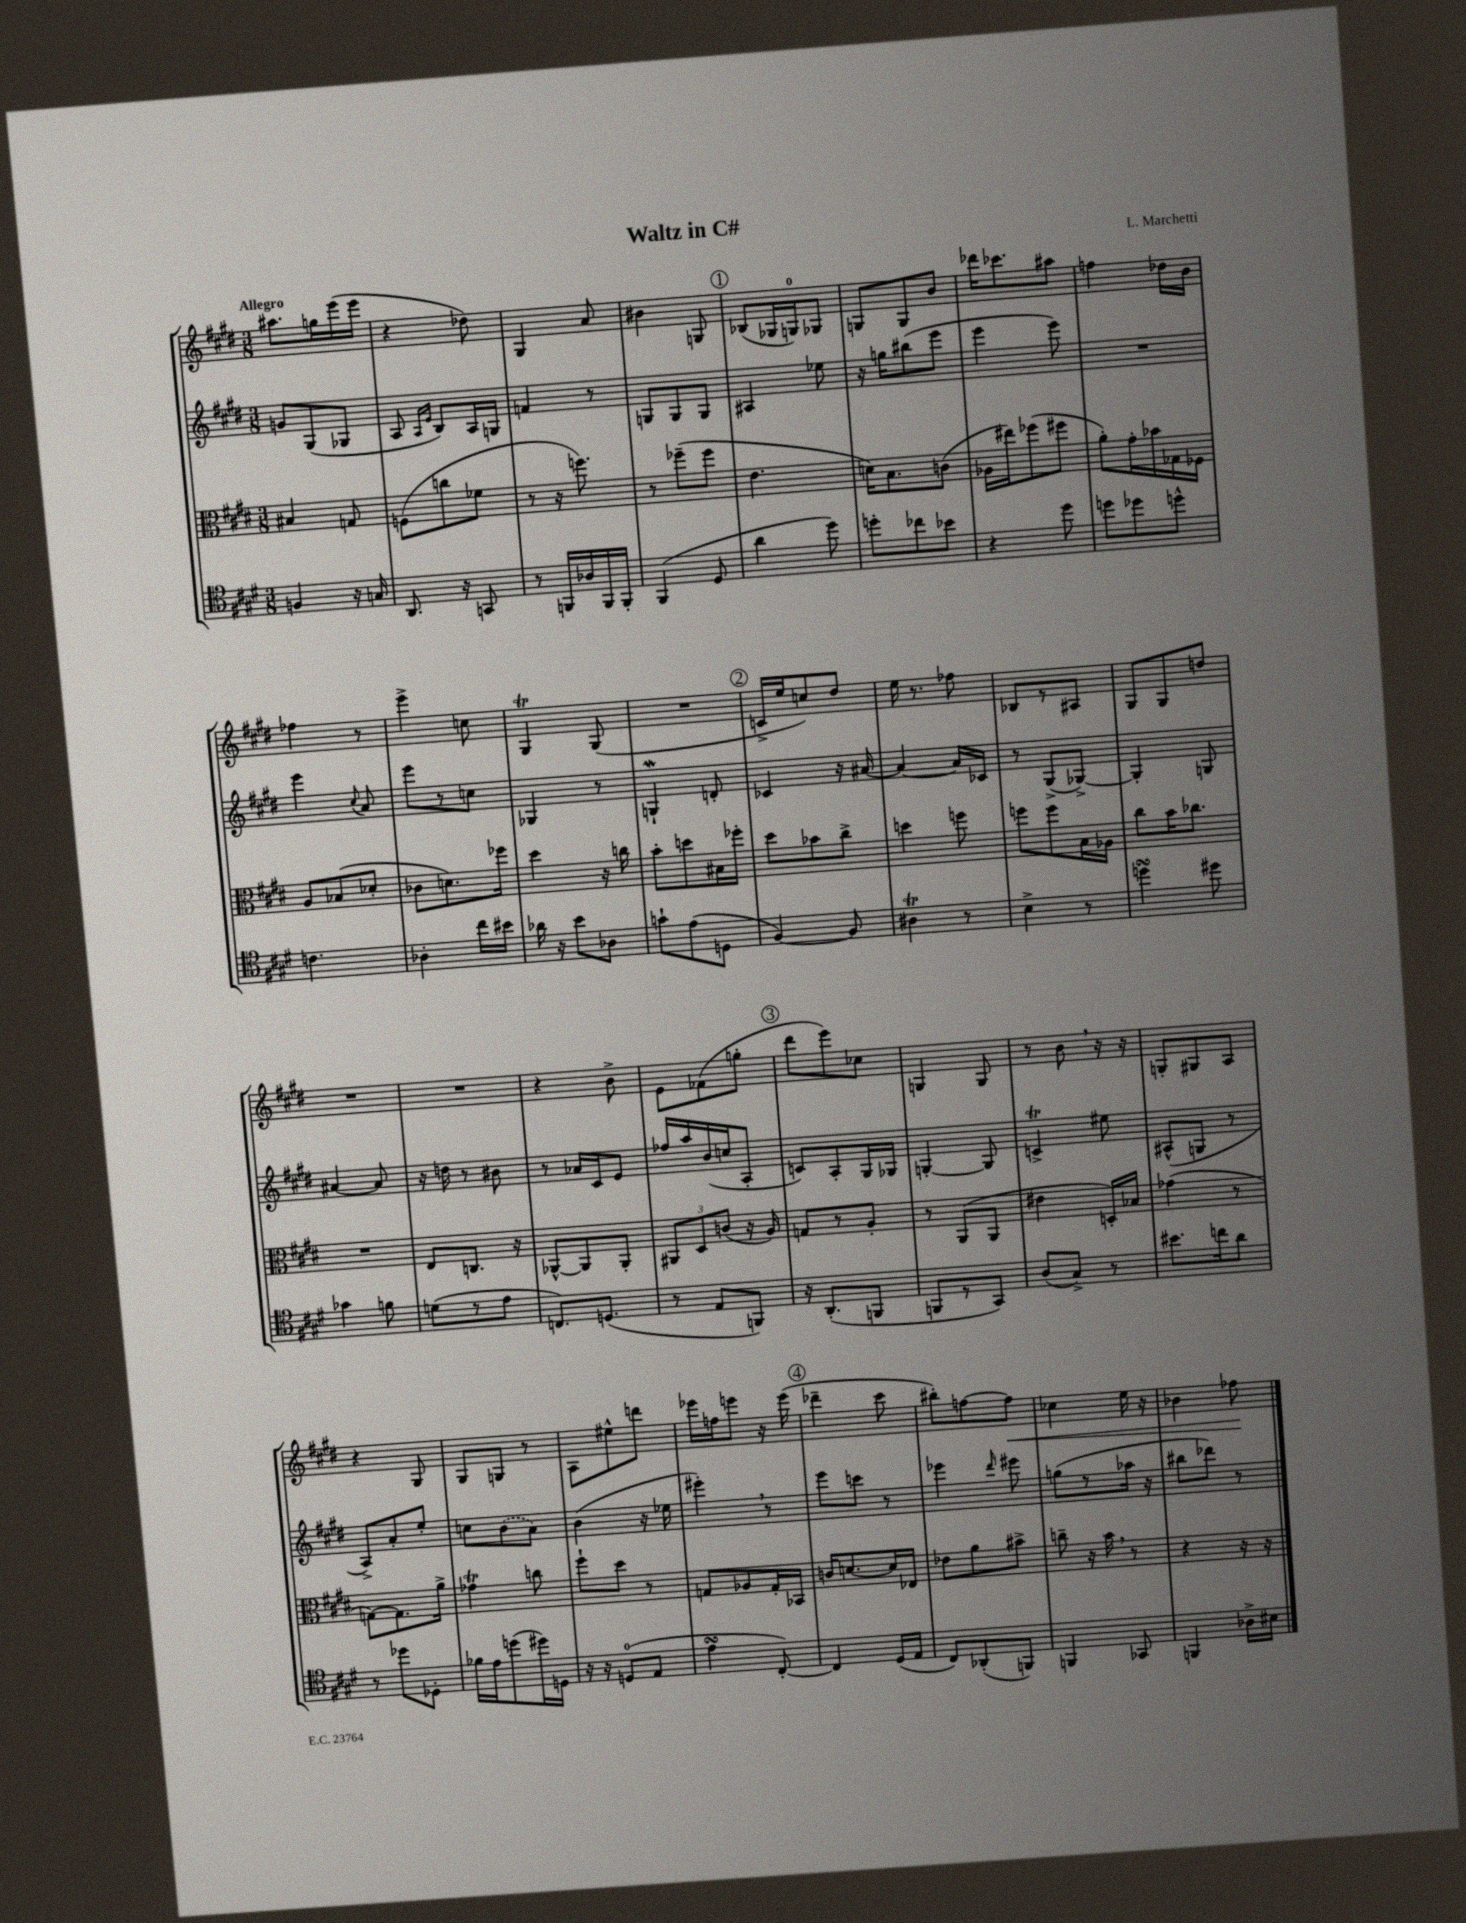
\header { title = "Waltz in C#" composer = "L. Marchetti" }
<<
\new StaffGroup <<
\new Staff = "s0" {
    \clef treble \key e \major \numericTimeSignature \time 3/8 \tempo "Allegro"
    \autoBeamOff ais''8.[ g''16 e'''16( e'''16] |
    r4 des''8) |
    gis4 a'8 |
    bis'4 g8 |
    \mark \markup { \circle "1" } bes8[( ges16 g16-0) ges8] |
    g8[ g8 b'8] |
    des'''16[ ces'''8. ais''8] |
    f''4 des''16[ b'16] |
    fes''4 r8 |
    e'''4-> c''8 |
    gis4\trill gis8( |
    R4. |
    \mark \markup { \circle "2" } c'16[-> e''16 c''8) dis''8] |
    e''16 r8. fes''8 |
    bes8[ r8 ais8] |
    gis8[ gis8 d''8] |
    R4. |
    R4. |
    r4 b'8-> |
    e'8[ fes'8( g''8]-. |
    \mark \markup { \circle "3" } dis'''8[ e'''8) ces''8] |
    g4 g8 |
    r8 b'8 \breathe r16 r16 |
    g8[-. gis8 a8] |
    r4 gis8 |
    gis8[ g8] r8 |
    a8[ eis''8-^ d'''8] |
    ees'''16[ f''16 e'''8] r16 e'''16( |
    \mark \markup { \circle "4" } des'''4-- cis'''8 |
    bis''8[-.) f''8~ f''8]\< |
    ces''4 e''16 r16 |
    bes'4 fes''8\! \bar "|." |
}
\new Staff = "s1" {
    \clef treble \key e \major \numericTimeSignature \time 3/8
    \autoBeamOff g'8[ gis8( ges8] |
    a8 \grace { a16[ e'16] } b8[) a16 g16] |
    f'4 r8 |
    g8[ g8 g8] |
    \mark \markup { \circle "1" } ais4 ees''8 |
    r16 g''16[ bis''8( e'''8] |
    e'''4 e'''8) |
    R4. |
    e'''4 \appoggiatura { cis''8 } a'8 |
    e'''8[ r8 c''8] |
    ges4 r8 |
    g4-!\mordent d'8-. |
    \mark \markup { \circle "2" } ces'4 r16 ais'16~ |
    ais'4~ ais'16[ ces'16] |
    r8 gis8[->( ges8]~->) |
    ges4-. g8 |
    ais'4~ ais'8 |
    r16 d''16 r8 bis'8 |
    r8 aes'16[ cis'16 e'8] |
    fes''16[ a''16 b'16( c''16 a8]-. |
    \mark \markup { \circle "3" } c'8[) a8-. gis16 ges16] |
    g4~-. g8 |
    c'4->\trill eis''8 |
    ais8[-^( g8] r8 |
    a8[->) a'8-. e''8]-. |
    c''8[ \once \slurDashed b'8( a'8]) |
    b'4( r16 ees''16 |
    eis'''4-.) \breathe r8 |
    \mark \markup { \circle "4" } e'''8[ c'''8] r8 |
    ees'''4 \grace { dis'''16 } eis'''8 |
    g''8[( r8 aes''16] r16 |
    bis''8[ des'''8]) r8 \bar "|." |
}
\new Staff = "s2" {
    \clef alto \key e \major \numericTimeSignature \time 3/8
    \autoBeamOff bis4 g8 |
    f8[( c''8 fes'8] |
    r8 r16 f''8.) |
    r8 fes''8[--( fes''8] |
    \mark \markup { \circle "1" } e'4. |
    d'16[) b8. c'8]( |
    aes16[ eis''16) fes''8( fis''8] |
    a'8[-.) gis'16-. bes'16 ges16 fes16] |
    a8[ bes8( des'8]-. |
    ces'8[ d'8.) fes''16] |
    dis''4 r16 c''16 |
    b'8[-. d''8 bis16 fes''16]-. |
    \mark \markup { \circle "2" } dis''8[ bes'8 cis''8]-> |
    d''4 f''8 |
    f''8[ f''8 b16 aes16] |
    cis''8[ b'16 ces''8.] |
    R4. |
    e8[ c8.] r16 |
    aes,8[~-^ aes,8 aes,8]-. |
    \tuplet 3/2 { ais,8[ dis8 c'8]( } r16 a16) |
    \mark \markup { \circle "3" } g8[ r8 a8]-. |
    r8 a,8[( a,8] |
    eis'4 d16[-.) bes16] |
    ges'4( r8 |
    g8[~) g8. a'16]-> |
    ges'4\trill c''8 |
    fis''8[-! dis''8] r8 |
    g8[ aes8 g16-. bes,16] |
    \mark \markup { \circle "4" } c'16[ d'8.~ d'16 ees16] |
    ees'8[ a'8 bis'8]-> |
    c''8-- r16 b'16 \breathe r8 |
    r4 r16 r16 \bar "|." |
}
\new Staff = "s3" {
    \clef tenor \key e \major \numericTimeSignature \time 3/8
    \autoBeamOff f4 r16 g16 |
    a,8. r16 g,8 |
    r8 f,16[ aes16 f,16 f,16]-. |
    fis,4( dis8 |
    \mark \markup { \circle "1" } a'4 dis''8) |
    d''8[-. ces''8 bes'8] |
    r4 dis''8 |
    d''8[ des''8 d''8]-^ |
    c'4. |
    aes4-. cis''16[ bis'16] |
    aes'16 r16 b'8[ aes8] |
    g'8[-! e'8( d8] |
    \mark \markup { \circle "2" } fis4~) fis8 |
    ais4\trill r8 |
    b4-> r8 |
    d''4\turn dis''8 |
    ges'4 f'8 |
    d'8[( r8 e'8] |
    c8.[) d8.]( |
    r8 e8[ f,8]) |
    \mark \markup { \circle "3" } r16 a,8.[-.( f,8] |
    f,8[ r8 gis,8]) |
    a8[( gis8]->) r8 |
    bis'8.[ c''16 a'8] |
    r8 des''8[ des8]-. |
    fes'16[ e'16 d''8( dis''16) d16] |
    r16 r16 d8[-0( e8] |
    e'4\turn cis8~-.) |
    \mark \markup { \circle "4" } cis4 dis16[( e16] |
    cis8[) aes,8-.( f,8]) |
    f,4 ges,8 |
    f,4 aes16[-> bis16] \bar "|." |
}
>>
>>
\layout { \context { \Score \remove "Bar_number_engraver" } }
